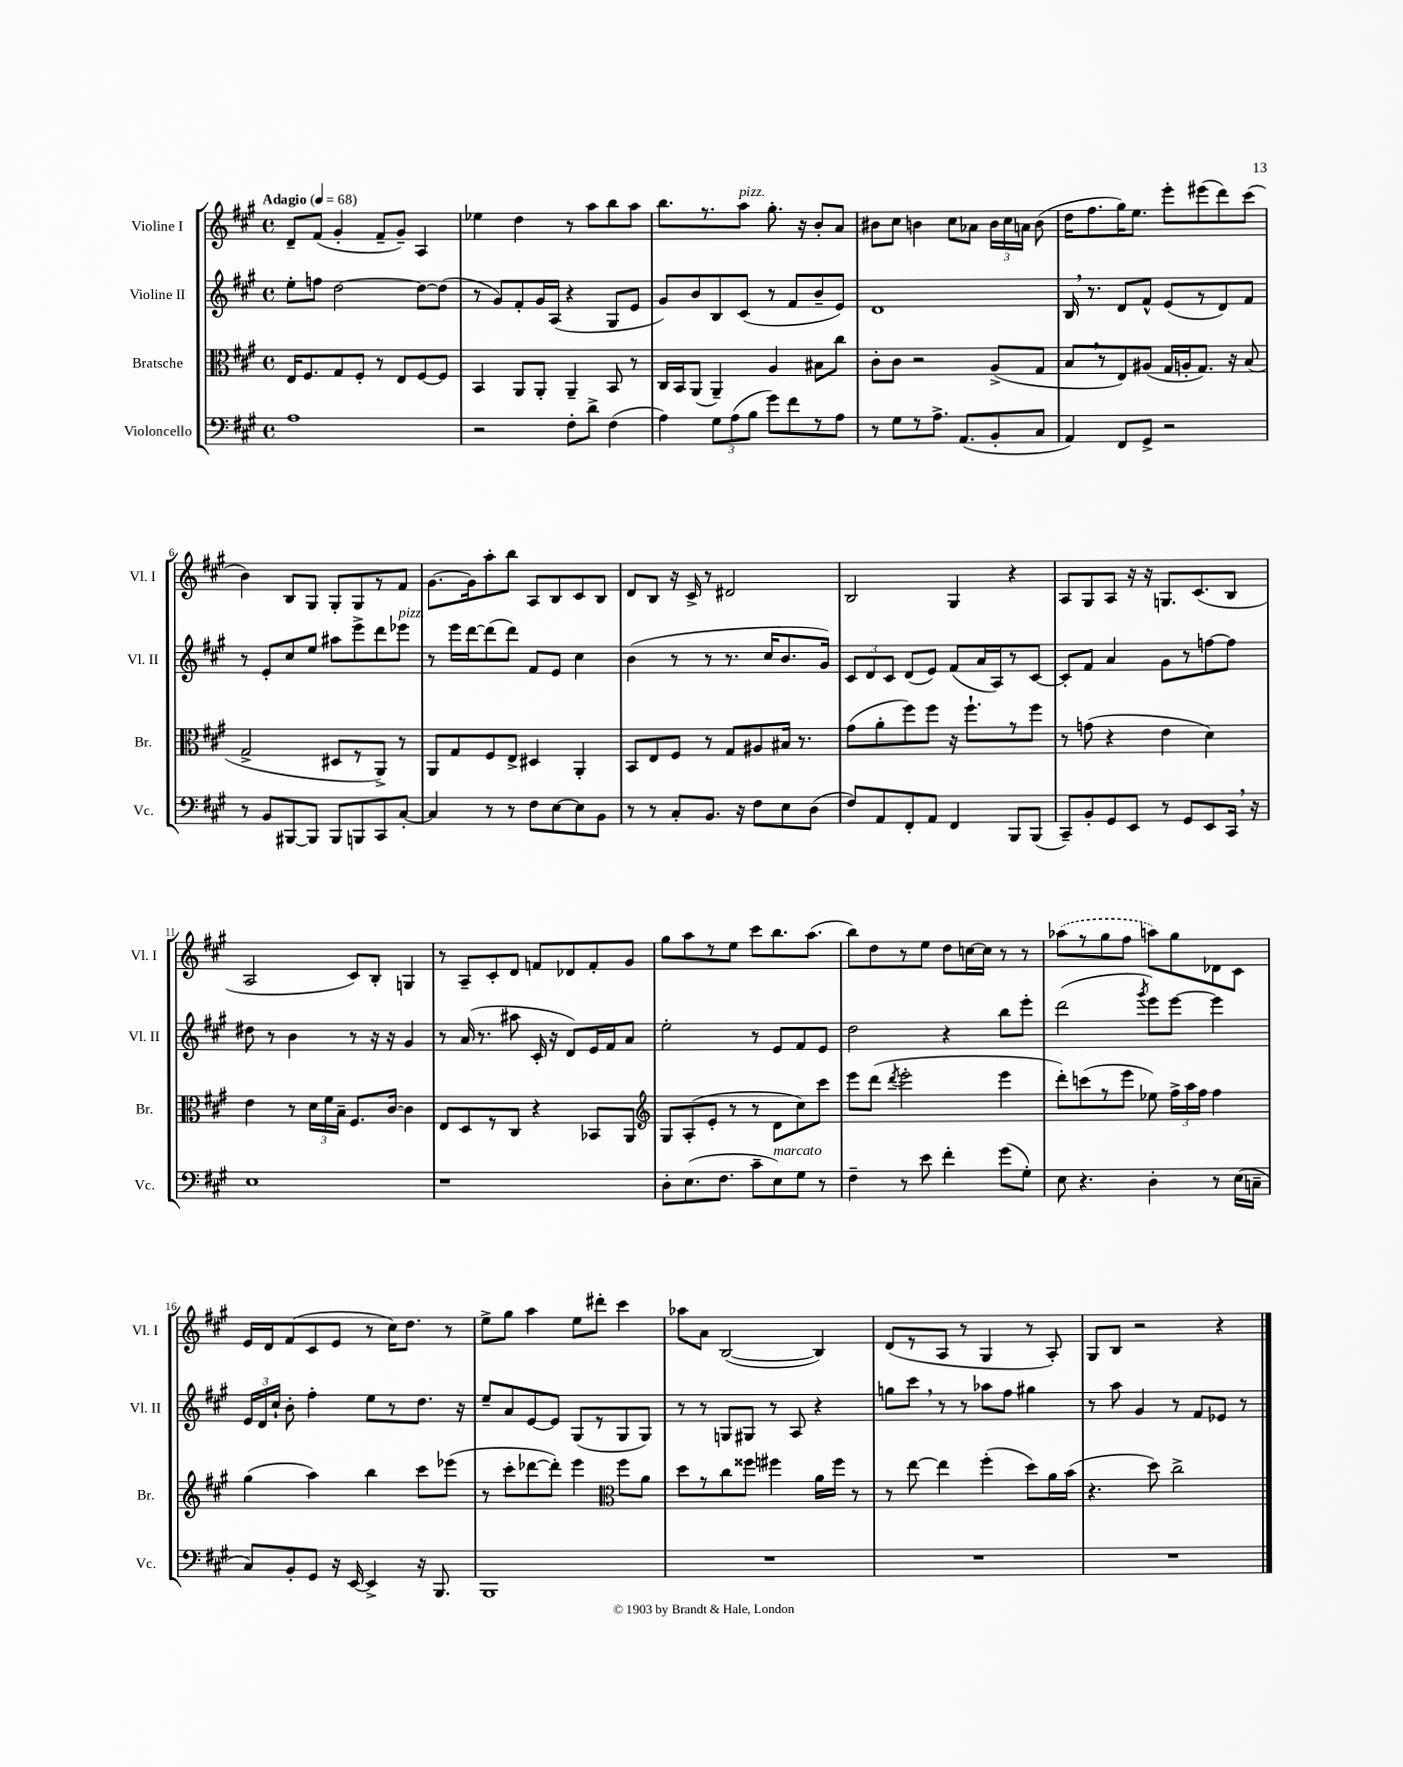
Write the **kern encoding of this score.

**kern	**kern	**kern	**kern
*staff4	*staff3	*staff2	*staff1
*clefF4	*clefC3	*clefG2	*clefG2
*k[f#c#g#]	*k[f#c#g#]	*k[f#c#g#]	*k[f#c#g#]
*M4/4	*M4/4	*M4/4	*M4/4
*met(c)	*met(c)	*met(c)	*met(c)
*MM68	*MM68	*MM68	*MM68
1A	16E	8ee'	8d~
.	8.F#	.	.
.	.	8ff	(8f#
.	8G#	[2dd	4g#'
.	8F#'	.	.
.	8r	.	8f#~
.	8E	.	8g#~)
.	[8F#	8dd_	4A
.	8F#]	(8dd]	.
=	=	=	=
2r	4BB	8r	4ee-
.	.	8g#)	.
.	8AA	8f#'	4dd
.	8AA'	16g#	.
.	.	(16A	.
8F#'	4AA~	4r	8r
8d^	.	.	8aa
(4F#	8BB	8G#	8bb
.	8r	8e	8aa
=	=	=	=
4A)	16C#	8g#)	8.bb
.	16BB	.	.
.	(8AA	8b	.
.	.	.	8.r
12G#	4AA~)	8B	.
(12A	.	.	.
.	.	(8c#	8aa
12B	.	.	.
8g#)	4A	8r	8.gg#'
8f#	.	8f#	.
.	.	.	16r
8r	8B#	8b~	8b'
8A	8cc#	8e)	8a
=	=	=	=
8r	8c#'	1d	8b#
8G#	8c#	.	8cc#
8r	2r	.	4b
8.A^	.	.	.
.	.	.	8cc#
(8.AA	.	.	.
.	.	.	8a-
8BB'	(8A^	.	24b
.	.	.	24cc#
.	.	.	24a
8C#	8G#	.	(8b
=	=	=	=
4AA)	8B	16B	16dd
.	.	8.r	8.ff#
.	8r	.	.
8FF#	8E)	8d	16gg#)
.	.	.	8.ee
8GG#^	(8A#	8f#^^	.
2r	16G#	(8e	8eee'
.	16A'	.	.
.	8.G#)	8r	(8eee#
.	.	8d)	8ddd)
.	16r	.	.
.	(8B	8f#	(8ccc#
=	=	=	=
8r	2G#^	8r	4b)
8BB	.	8e'	.
[8BBB#	.	8cc#	8B
8BBB#]	.	8ee	8G#
8BBB#	8D#	8aa#	8G#'
8BBB	8r	8eee^	8G#
8CC#	8AA^)	8ddd	8r
[8C#'	8r	8eee-	8f#
=	=	=	=
4C#]	8AA	8r	[8.g#
.	8G#	16eee	.
.	.	[16ddd	16g#]
8r	8F#	(8ddd]	8aa'
8r	8E^	8ddd)	8bb
8F#	4D#	8f#	8A
[8E	.	8e	8B
8E]	4AA'	4cc#	8c#
8BB	.	.	8B
=	=	=	=
8r	8BB	(4b	8d
8r	8E	.	8B
8C#'	8F#	8r	16r
.	.	.	16c#^
8.BB	8r	8r	8r
.	8G#	8.r	2d#
16r	.	.	.
8F#	8A#	.	.
.	.	16cc#	.
8E	16B#	8.b	.
.	8.r	.	.
(8D	.	.	.
.	.	16g#)	.
=	=	=	=
8F#)	(8g#	12c#	2B
.	.	12d	.
8AA	8a'	.	.
.	.	12c#	.
8FF#'	8ff#)	(8d	.
8AA	8ff#	8e)	.
4FF#	16r	(8f#	4G#
.	8.ff#`	.	.
.	.	16a	.
.	.	16A)	.
8BBB	8r	8r	4r
(8BBB	8ff#	[8c#	.
=	=	=	=
8CC#~)	8r	8c#']	8A
8BB'	(8g	8f#	8G#
8GG#	4r	4a	8A
8EE	.	.	16r
.	.	.	16r
8r	4e	8g#	8.G
8GG#	.	8r	.
.	.	.	(8.c#
8EE	4d)	[8ff	.
16CC#	.	8ff]	8B
16r	.	.	.
=	=	=	=
1E	4e	8dd#	2A
.	.	8r	.
.	8r	4b	.
.	24d	.	.
.	24f#	.	.
.	24B~	.	.
.	8.F#	8r	8c#)
.	.	16r	8B'
.	[16c#	16r	.
.	4c#]	4g#	4G
=	=	=	=
1r	8E	8r	8r
.	8D	(16a	8A~
.	.	8.r	.
.	8r	.	8c#'
.	8C#	8aa#	8d
.	4r	16c#'	8f
.	.	16r	.
.	.	8d)	8d-
.	8BB-	16e	8f'
.	.	16f#	.
.	8AA	8a	8g#
=	=	=	=
*	*clefG2	*	*
8D'	8G#	2ee'	8gg#
(8.E	(8A'	.	8aa
.	8e'	.	8r
8.F#	.	.	.
.	8r	.	8ee
8c#~	8r	8r	8ccc#
8E)	8d	8e	8.bb
8G#	8cc#)	8f#	.
.	.	.	(8.aa
8r	8ccc#	8e	.
=	=	=	=
4F#~	8eee	2dd	8bb)
.	(8ddd	.	8dd
.	8qddd	.	.
8r	2eee'	.	8r
8e	.	.	8ee
4f#'	.	4r	8dd
.	.	.	[16cc
.	.	.	16cc]
(8g#	4eee	8bb	8r
8G#')	.	8eee'	8r
=	=	=	=
8E	8ddd')	(2ddd	(8aa-
4.r	(8ccc	.	8r
.	8r	.	8gg#
.	8eee	.	8ff#
.	.	8qggg#	.
4D'	8ee-)	8eee)	8aa)
.	24ff#^	[8eee	8gg#
.	24aa	.	.
.	24ff#	.	.
8r	4ff#	4eee]	8d-
(16E	.	.	8c#
16C~	.	.	.
=	=	=	=
8C#)	(4gg#	24e	16e
.	.	24d	.
.	.	.	16d
.	.	24cc#`	.
8BB'	.	8b'	(8f#
8GG#	4aa)	4ff#'	8c#
16r	.	.	8e
[16EE	.	.	.
4EE^]	4bb	8ee	8r
.	.	8r	16cc#)
.	.	.	8.dd
16r	8ccc#	8.dd	.
8.BBB	.	.	.
.	(8eee-	.	8r
.	.	16r	.
=	=	=	=
1BBB	8r	8ee~	8ee^
.	8ccc#'	8a	8gg#
.	[8ddd-	[8e	4aa
.	8ddd-'])	8e]	.
.	4eee	(8G#	8ee
.	.	8r	8ddd#'
*	*clefC3	*	*
.	8ff#	8G#	4ccc#
.	8a	8G#)	.
=	=	=	=
1r	8dd	8r	8aa-
.	8r	8r	8a
.	8cc#	8G	([2B
.	8ff##	8G#	.
.	4ff#	8r	.
.	.	8A	.
.	16a	4r	4B])
.	16ff#	.	.
.	8r	.	.
=	=	=	=
1r	8r	8gg	(8d
.	[8ee	8ccc#	8r
.	4ee]	8r	8A
.	.	8r	8r
.	(4ff#'	8aa-	4G#
.	.	8ff#	.
.	8dd)	4gg#	8r
.	16a	.	8A')
.	(16b	.	.
=	=	=	=
1r	4.r	8r	8G#
.	.	8aa	8B
.	.	4g#	2r
.	8dd)	.	.
.	2cc#^	8r	.
.	.	8f#	.
.	.	8e-	4r
.	.	8r	.
==	==	==	==
*-	*-	*-	*-
